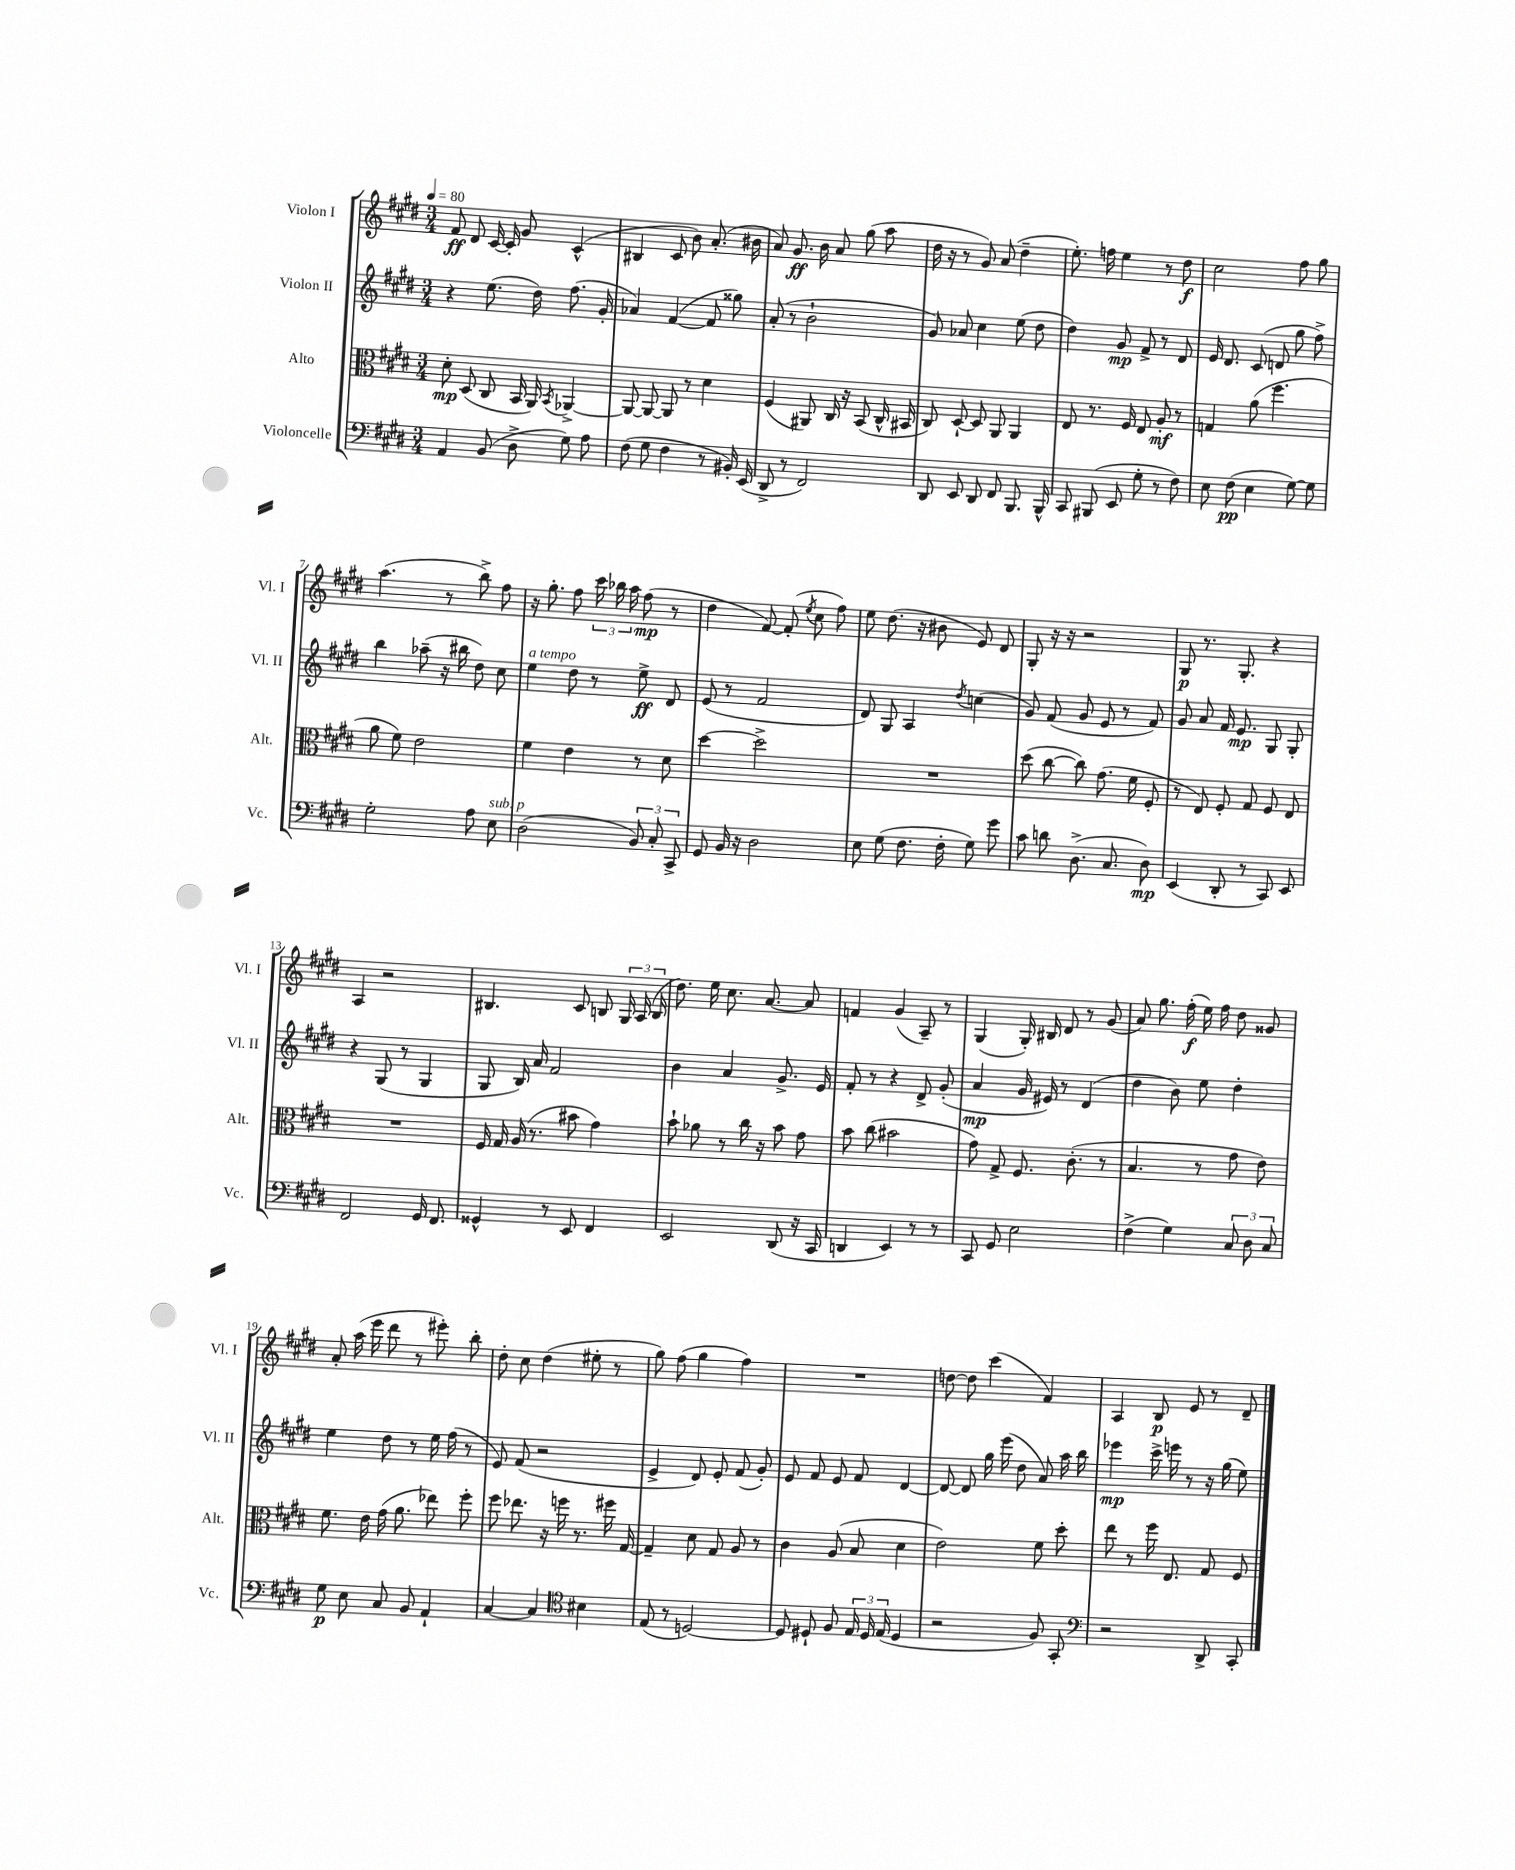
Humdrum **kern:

**kern	**dynam	**kern	**dynam	**kern	**dynam	**kern	**dynam
*part4	*part4	*part3	*part3	*part2	*part2	*part1	*part1
*staff4	*staff4	*staff3	*staff3	*staff2	*staff2	*staff1	*staff1
*I"Violoncelle	*	*I"Alto	*	*I"Violon II	*	*I"Violon I	*
*I'Vc.	*	*I'Alt.	*	*I'Vl. II	*	*I'Vl. I	*
*clefF4	*	*clefC3	*	*clefG2	*	*clefG2	*
*k[f#c#g#d#]	*	*k[f#c#g#d#]	*	*k[f#c#g#d#]	*	*k[f#c#g#d#]	*
*M3/4	*	*M3/4	*	*M3/4	*	*M3/4	*
*MM80	*	*MM80	*	*MM80	*	*MM80	*
=1	=1	=1	=1	=1	=1	=1	=1
4AA/	.	8d#'\	mp	4r	.	8f#/	ff
.	.	(8D#/	.	.	.	8d#/	.
(8BB/	.	8C#/	.	(8.ee\	.	[16c#/	.
.	.	.	.	.	.	16c#'/]	.
8D#^\	.	16BB/	.	.	.	8g#/	.
.	.	16AA/)	.	16dd#\)	.	.	.
.	.	8qBB/	.	.	.	.	.
8G#\)	.	[4AA-X^/	.	(8.ff#\	.	(4c#^^/	.
8A\	.	.	.	.	.	.	.
.	.	.	.	16g#'/	.	.	.
=2	=2	=2	=2	=2	=2	=2	=2
(8F#\	.	8AA-/_	.	4a-X/)	.	4B#X/	.
8G#\	.	8AA-/_	.	.	.	.	.
4F#\	.	8AA-/]	.	([4f#/	.	8c#/	.
.	.	8r	.	.	.	8b\)	.
8r	.	4d#\	.	8f#/]	.	(8.a'/	.
16BB#X'/)	.	.	.	8gg##X\)	.	.	.
(16EE/	.	.	.	.	.	16b#X\	.
=3	=3	=3	=3	=3	=3	=3	=3
8DD#^/	.	(4F#/	.	(8a'/	.	8a/)	.
8r	.	.	.	8r	.	8.g#/	ff
2FF#/)	.	8AA#X/)	.	2b`\	.	.	.
.	.	.	.	.	.	16b\	.
.	.	16C#/	.	.	.	8a/	.
.	.	16r	.	.	.	.	.
.	.	(8BB/	.	.	.	(8gg#\	.
.	.	16C#^^/	.	.	.	8aa\	.
.	.	16BB#X/	.	.	.	.	.
=4	=4	=4	=4	=4	=4	=4	=4
8DD#/	.	8C#/)	.	8g#/)	.	16dd#\	.
.	.	.	.	.	.	16r	.
8EE/	.	[8D#`/	.	8a-X/	.	8r	.
8DD#/	.	8D#/]	.	4cc#\	.	8g#/)	.
8FF#/	.	8AA/	.	.	.	(8a/	.
8.BBB/	.	4AA/	.	(8ee\	.	4dd#~\	.
.	.	.	.	8dd#\	.	.	.
16BBB^^/	.	.	.	.	.	.	.
=5	=5	=5	=5	=5	=5	=5	=5
8CC#/	.	8E/	.	4dd#\)	.	8.ee'\)	.
(8BBB#X/	.	8.r	.	.	.	.	.
.	.	.	.	.	.	16ffn\	.
8EE/	.	.	.	8g#/	mp	4ee\	.
.	.	16F#/	.	.	.	.	.
8G#'\	.	8E/	.	8f#^/	.	.	.
8r	.	8A'/	mf	8r	.	8r	.
8F#\)	.	8r	.	8d#/	.	8dd#\	f
=6	=6	=6	=6	=6	=6	=6	=6
8E\	.	4Gn/	.	16e/	.	2cc#\	.
.	.	.	.	8.d#/	.	.	.
(8F#\	pp	.	.	.	.	.	.
4E\	.	(8a\	.	(8c#/	.	.	.
.	.	4.ff#\	.	8dn/	.	.	.
[8G#\)	.	.	.	8gg#\	.	8ff#\	.
8G#\]	.	.	.	8ff#^\)	.	8gg#\	.
!!LO:LB:g=z
=7	=7	=7	=7	=7	=7	=7	=7
2G#'\	.	8a\	.	4bb\	.	(4.aa\	.
.	.	8f#\)	.	.	.	.	.
.	.	2e\	.	(8aa-X~\	.	.	.
.	.	.	.	16r	.	8r	.
.	.	.	.	16bb#X\	.	.	.
8A\	.	.	.	8dd#\)	.	8bb^\)	.
!LO:TX:a:i:t=sub. p	!	!	!	!	!	!	!
8E\	.	.	.	8cc#\	.	8ff#\	.
=8	=8	=8	=8	=8	=8	=8	=8
!	!	!	!	!LO:TX:a:i:t=a tempo	!	!	!
(2D#\	.	4f#\	.	4ee\	.	16r	.
.	.	.	.	.	.	8.gg#'\	.
.	.	4e\	.	8dd#\	.	8ff#\	.
.	.	.	.	8r	.	24ccc#\	.
.	.	.	.	.	.	24bb-X\	.
.	.	.	.	.	.	24aa\	.
12BB/)	.	8r	.	8ee^\	ff	(8ff#\	mp
12C#'/	.	.	.	.	.	.	.
.	.	8d#\	.	8d#/	.	8r	.
12CC#^/	.	.	.	.	.	.	.
=9	=9	=9	=9	=9	=9	=9	=9
8GG#/	.	[4dd#\	.	(8e/	.	4dd#\	.
16BB/	.	.	.	8r	.	.	.
16r	.	.	.	.	.	.	.
2D#\	.	2dd#^\]	.	2f#/	.	[8f#/)	.
.	.	.	.	.	.	(8f#'/]	.
.	.	.	.	.	.	8qee/	.
.	.	.	.	.	.	8cc#\	.
.	.	.	.	.	.	8ff#\)	.
=10	=10	=10	=10	=10	=10	=10	=10
8E\	.	2.r	.	8d#/)	.	8ee\	.
(8G#\	.	.	.	8G#/	.	(8.dd#\	.
8.F#\	.	.	.	4A/	.	.	.
.	.	.	.	.	.	16r	.
.	.	.	.	.	.	8b#X\	.
16F#'\	.	.	.	.	.	.	.
.	.	.	.	8qdd#/	.	.	.
8G#\)	.	.	.	(4ccn\	.	8e/)	.
8g#\	.	.	.	.	.	8d#/	.
=11	=11	=11	=11	=11	=11	=11	=11
8c#\	.	(8dd#\	.	8g#/)	.	8G#'/	.
8dn\	.	[8cc#\	.	(8f#/	.	16r	.
.	.	.	.	.	.	16r	.
(8.D#^\	.	8cc#\])	.	8g#/	.	2r	.
.	.	(8.g#\	.	8e/	.	.	.
8.C#/	.	.	.	.	.	.	.
.	.	.	.	8r	.	.	.
.	.	16f#\	.	.	.	.	.
8D#\)	mp	8F#'/	.	8f#/)	.	.	.
=12	=12	=12	=12	=12	=12	=12	=12
(4EE/	.	8r	.	8g#/	.	8G#/	p
.	.	8E/)	.	8a/	.	8.r	.
8DD#'/	.	8F#'/	.	16f#/	.	.	.
.	.	.	.	8.e/	mp	8.G#'/	.
8r	.	8G#/	.	.	.	.	.
8CC#/)	.	8F#/	.	8G#/	.	4r	.
8EE/	.	8E/	.	8G#'/	.	.	.
!!LO:LB:g=z
=13	=13	=13	=13	=13	=13	=13	=13
2FF#/	.	2.r	.	4r	.	4A/	.
.	.	.	.	(8G#/	.	2r	.
.	.	.	.	8r	.	.	.
16GG#/	.	.	.	4G#/	.	.	.
8.FF#/	.	.	.	.	.	.	.
=14	=14	=14	=14	=14	=14	=14	=14
4GG##X^^/	.	16F#/	.	8G#/	.	4.B#X/	.
.	.	16G#/	.	.	.	.	.
.	.	(16A/	.	16B/)	.	.	.
.	.	8.r	.	16a/	.	.	.
8r	.	.	.	2f#/	.	.	.
8EE/	.	8b#X\	.	.	.	8c#/	.
4FF#/	.	4g#\)	.	.	.	8Bn/	.
.	.	.	.	.	.	24G#/	.
.	.	.	.	.	.	(24A/	.
.	.	.	.	.	.	24B/	.
=15	=15	=15	=15	=15	=15	=15	=15
2EE/	.	8b`\	.	4b\	.	8.dd#\)	.
.	.	8a-X\	.	.	.	.	.
.	.	.	.	.	.	16ee\	.
.	.	8r	.	4a/	.	8.cc#\	.
.	.	16cc#\	.	.	.	.	.
.	.	16r	.	.	.	[8.a/	.
(8DD#/	.	8b\	.	8.g#^/	.	.	.
16r	.	8g#\	.	.	.	8a/]	.
16CC#/	.	.	.	16e/	.	.	.
=16	=16	=16	=16	=16	=16	=16	=16
4DDn/	.	8b\	.	8f#'/	.	4fn/	.
.	.	(8cc#\	.	8r	.	.	.
4EE/)	.	2b#X\	.	4r	.	(4g#/	.
8r	.	.	.	8d#^/	.	8A~/)	.
8r	.	.	.	(8g#'/	.	8r	.
=17	=17	=17	=17	=17	=17	=17	=17
8CC#/	.	8g#\)	.	4a/	mp	(4G#/	.
8GG#/	.	8G#^/	.	.	.	.	.
2E\	.	8.F#/	.	16g#/	.	16G#'/)	.
.	.	.	.	16e#X/)	.	16B#X/	.
.	.	.	.	8r	.	8d#/	.
.	.	(8.c#'\	.	.	.	.	.
.	.	.	.	(4d#/	.	8r	.
.	.	8r	.	.	.	(8g#/	.
=18	=18	=18	=18	=18	=18	=18	=18
(4F#^\	.	4.B/	.	4dd#\	.	8a/)	.
.	.	.	.	.	.	8.gg#\	.
4G#\)	.	.	.	8b\)	.	.	.
.	.	.	.	.	.	(16ff#'\	f
.	.	8r	.	8ee\	.	16ee\)	.
.	.	.	.	.	.	16ff#\	.
12C#/	.	8g#\	.	4dd#'\	.	8dd#\	.
12D#\	.	.	.	.	.	.	.
.	.	8e\)	.	.	.	8g##X/	.
12C#/	.	.	.	.	.	.	.
!!LO:LB:g=z
=19	=19	=19	=19	=19	=19	=19	=19
8G#\	p	8.f#\	.	4ee\	.	8a'/	.
8E\	.	.	.	.	.	(16aa\	.
.	.	16e\	.	.	.	16eee\	.
8C#/	.	(16g#\	.	8dd#\	.	8ddd#\	.
.	.	8.a\	.	.	.	.	.
8BB/	.	.	.	8r	.	8r	.
4AA`/	.	8ee-X\)	.	16ee\	.	8eee#X'\)	.
.	.	.	.	(16ff#\	.	.	.
.	.	8ff#'\	.	8r	.	8bb'\	.
=20	=20	=20	=20	=20	=20	=20	=20
[4C#/	.	8ff#\	.	8e/)	.	8dd#'\	.
.	.	8.ee-X\	.	(8f#/	.	8cc#\	.
4C#/]	.	.	.	2r	.	(4dd#\	.
.	.	16r	.	.	.	.	.
.	.	16ffn\	.	.	.	.	.
.	.	8.r	.	.	.	.	.
*clefC4	*	*	*	*	*	*	*
4B#X\	.	.	.	.	.	8ee#X'\	.
.	.	16ff#X\	.	.	.	8r	.
.	.	[16G#/	.	.	.	.	.
=21	=21	=21	=21	=21	=21	=21	=21
(8E/	.	4G#~/]	.	4e^/	.	8gg#\)	.
8r	.	.	.	.	.	(8ff#\	.
[2Dn/)	.	8d#\	.	8d#/)	.	4gg#\	.
.	.	8G#/	.	8e'/	.	.	.
.	.	8A/	.	(8f#/	.	4ff#\)	.
.	.	8r	.	8g#'/)	.	.	.
=22	=22	=22	=22	=22	=22	=22	=22
8D/]	.	4c#\	.	8e/	.	2.r	.
8D#X`/	.	.	.	8f#/	.	.	.
8F#/	.	(8A/	.	8e/	.	.	.
24E/	.	8B/	.	8f#/	.	.	.
24D#/	.	.	.	.	.	.	.
(24E/	.	.	.	.	.	.	.
4D#/	.	4d#\	.	[4d#/	.	.	.
=23	=23	=23	=23	=23	=23	=23	=23
2r	.	2e\)	.	8d#/_	.	[8ddn\	.
.	.	.	.	8d#/]	.	8dd\]	.
.	.	.	.	16gg#\	.	(4ccc#\	.
.	.	.	.	(16eee\	.	.	.
.	.	.	.	8dd#\	.	.	.
8F#/)	.	8f#\	.	8a/)	.	4f#/)	.
8GG#'/	.	8dd#'\	.	16aa\	.	.	.
.	.	.	.	16bb\	.	.	.
=24	=24	=24	=24	=24	=24	=24	=24
*clefF4	*	*	*	*	*	*	*
2r	.	8ee\	.	4eee-X\	mp	4A/	.
.	.	8r	.	.	.	.	.
.	.	16ff#\	.	16ccc#^\	.	8B/	p
.	.	8.E/	.	16eeen\	.	.	.
.	.	.	.	8r	.	8e/	.
8DD#^/	.	8G#/	.	16r	.	8r	.
.	.	.	.	(16gg#\	.	.	.
8CC#'/	.	8F#/	.	8ee\)	.	8d#~/	.
==	==	==	==	==	==	==	==
*-	*-	*-	*-	*-	*-	*-	*-
